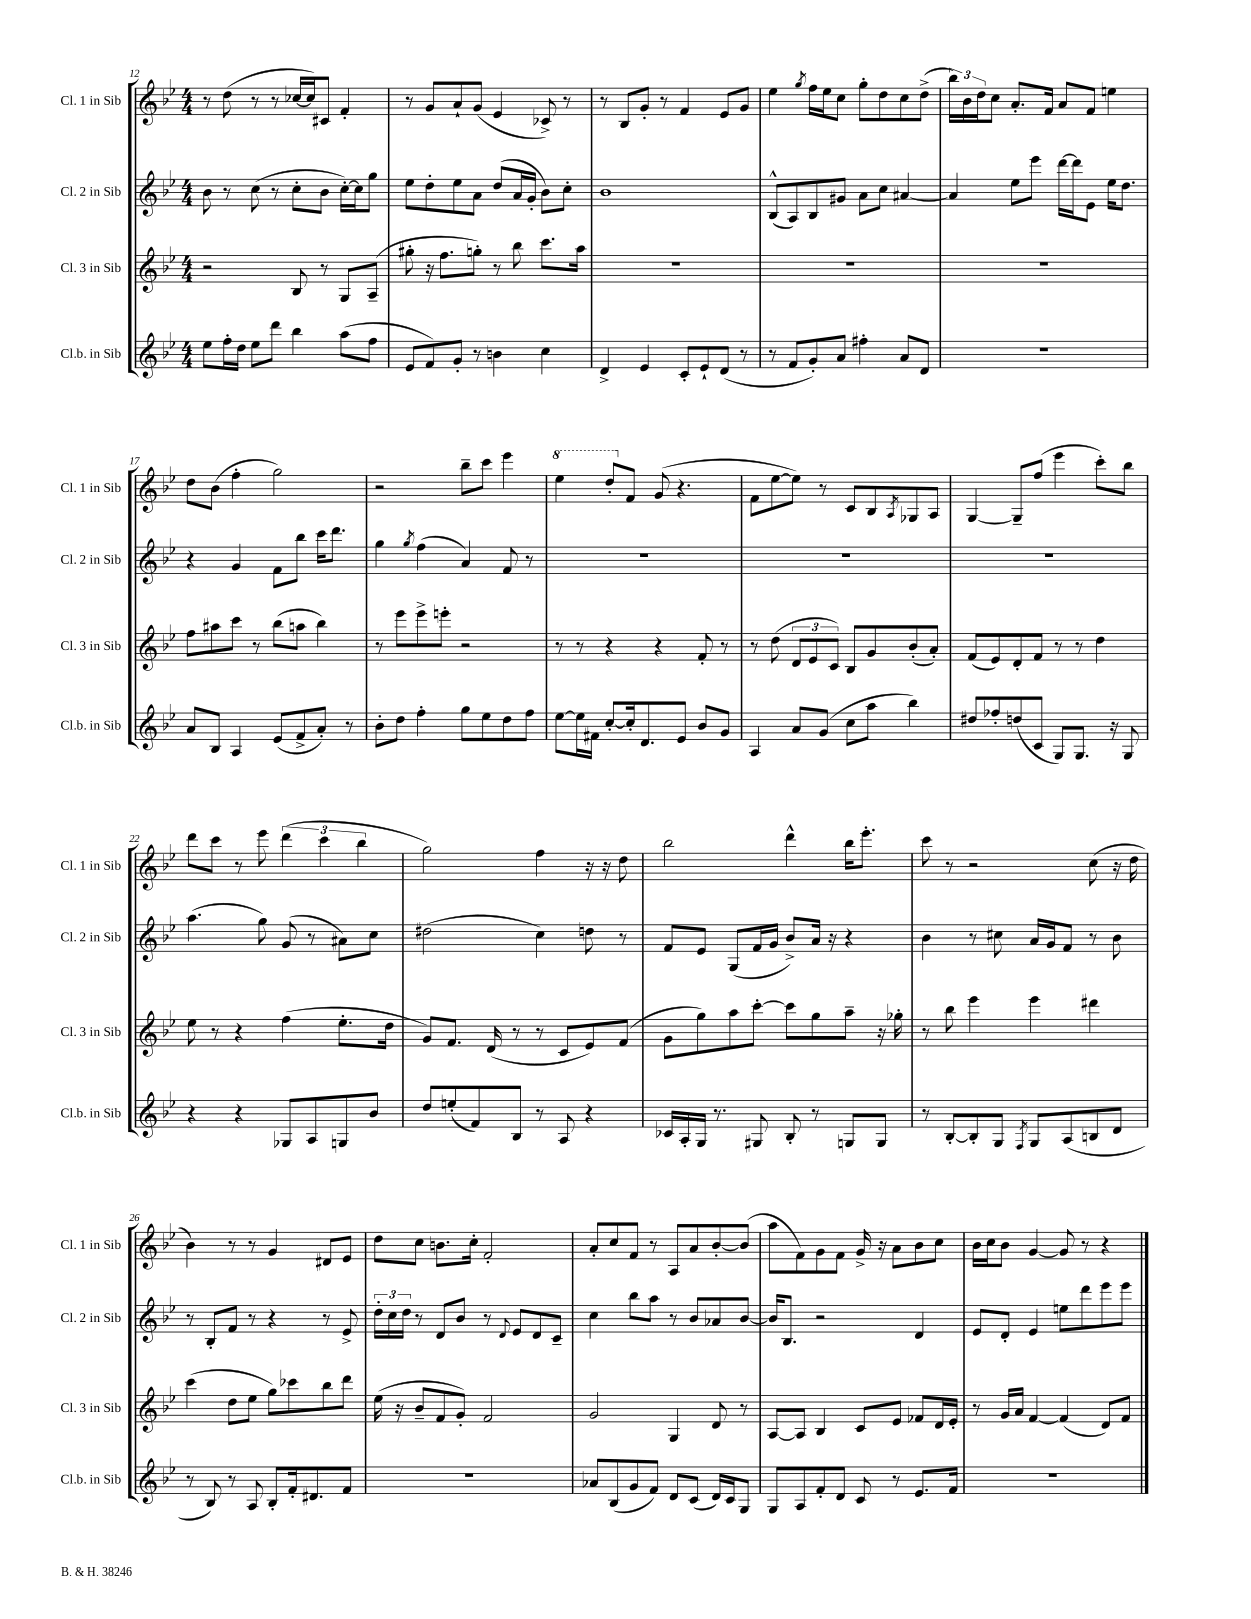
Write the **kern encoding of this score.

**kern	**kern	**kern	**kern
*staff4	*staff3	*staff2	*staff1
*clefG2	*clefG2	*clefG2	*clefG2
*k[b-e-]	*k[b-e-]	*k[b-e-]	*k[b-e-]
*M4/4	*M4/4	*M4/4	*M4/4
8ee-	2r	8b-	8r
16ff'	.	8r	(8dd
16dd	.	.	.
8ee-	.	(8cc	8r
8ddd	.	8r	8r
4bb-	8B-	8cc'	[16cc-
.	.	.	16cc-])
.	8r	8b-	8c#
(8aa	8G	[16cc')	4f'
.	.	16cc]	.
8ff	(8A~	8gg	.
=	=	=	=
8e-	8gg#'	8ee-	8r
8f)	16r	8dd'	8g
.	8.ff	.	.
8g'	.	8ee-	8a`
8r	8gg')	8a	(8g
4b	8r	(8dd	4e-
.	8bb-	16a	.
.	.	16g'	.
4cc	8.ccc	8b-)	8c-^)
.	.	8cc'	8r
.	16aa	.	.
=	=	=	=
4d^	1r	1b-	8r
.	.	.	8B-
4e-	.	.	8g'
.	.	.	8r
8c'	.	.	4f
8e-`	.	.	.
(8d	.	.	8e-
8r	.	.	8g
=	=	=	=
8r	1r	(8B-^^	4ee-
8f	.	8A)	.
.	.	.	8qgg
8g')	.	8B-	16ff
.	.	.	16ee-
8a	.	8g#	8cc
4ff#'	.	8a	8gg'
.	.	8cc	8dd
8a	.	[4a#	8cc
8d	.	.	(8dd^
=	=	=	=
1r	1r	4a#]	24bb-)
.	.	.	24b-
.	.	.	24dd
.	.	.	8cc
.	.	8ee-	8.a'
.	.	8eee-	.
.	.	.	16f
.	.	[16ddd	8a
.	.	16ddd]	.
.	.	8e-	8f
.	.	16ee-	4ee
.	.	8.dd	.
=	=	=	=
8a	8ff	4r	8dd
8B-	8aa#	.	(8b-
4A	8ccc	4g	4ff'
.	8r	.	.
(8e-	(8bb-	8f	2gg)
8f^	8aa	8bb-	.
8a')	4bb-)	16ccc	.
.	.	8.ddd	.
8r	.	.	.
=	=	=	=
8b-'	8r	4gg	2r
8dd	8eee-	.	.
.	.	8qgg	.
4ff'	8eee-^	(4ff	.
.	8eee'	.	.
8gg	2r	4a)	8bb-~
8ee-	.	.	8ccc
8dd	.	8f	4eee-
8ff	.	8r	.
=	=	=	=
[8ee-	8r	1r	4eee-
16ee-]	8r	.	.
16f#	.	.	.
[8cc'	4r	.	8ddd'
16cc']	.	.	8f
8.d	.	.	.
.	4r	.	(8g
8e-	.	.	4.r
8b-	8f'	.	.
8g	8r	.	.
=	=	=	=
4A	8r	1r	8f
.	(8dd	.	[8ee-
8a	12d	.	8ee-])
.	12e-	.	.
(8g	.	.	8r
.	12c)	.	.
8cc	8B-	.	8c
8aa	8g	.	8B-
.	.	.	8qA
4bb-)	(8b-'	.	8G-
.	8a')	.	8A
=	=	=	=
8dd#	(8f	1r	[4G
8ff-'	8e-)	.	.
(8dd	8d'	.	8G~]
8c	8f	.	(8ff
8G)	8r	.	4eee-
8.G	8r	.	.
.	4dd	.	8ccc')
16r	.	.	.
8G	.	.	8bb-
=	=	=	=
4r	8ee-	(4.aa	8ddd
.	8r	.	8ccc
4r	4r	.	8r
.	.	8gg)	8eee-
8G-	(4ff	(8g	(6ddd
8A	.	8r	.
.	.	.	6ccc
8G	8.ee-'	8a#)	.
.	.	.	6bb-
8b-	.	8cc	.
.	16dd	.	.
=	=	=	=
8dd	8g)	(2dd#	2gg)
(8ee'	8.f	.	.
8f)	.	.	.
.	(16d	.	.
8B-	8r	.	.
8r	8r	4cc)	4ff
8A	8c	.	.
4r	8e-)	8dd	16r
.	.	.	16r
.	(8f	8r	8dd
=	=	=	=
16c-	8g	8f	2bb-
16A'	.	.	.
16G	8gg)	8e-	.
8.r	.	.	.
.	8aa	(8G	.
8G#	[8ccc'	16f	.
.	.	16g	.
8B-'	8ccc]	8b-^)	4ddd^^
8r	8gg	16a	.
.	.	16r	.
8G	8aa~	4r	16bb-
.	.	.	8.eee-'
8G	16r	.	.
.	16gg-'	.	.
=	=	=	=
8r	8r	4b-	8ccc
[8B-'	8bb-	.	8r
8B-']	4eee-	8r	2r
8G	.	8cc#	.
8qF	.	.	.
8G	4eee-	16a	.
.	.	16g	.
(8A	.	8f	.
8B	4ddd#	8r	(8cc
8d	.	8b-	16r
.	.	.	16dd
=	=	=	=
8r	(4ccc	8r	4b-)
8B-)	.	8B-'	.
8r	8dd	8f	8r
8A	8ee-	8r	8r
8B-'	8gg)	4r	4g
16f'	8ccc-	.	.
8.d#	.	.	.
.	8bb-	8r	8d#
8f	8ddd	8e-^	8e-
=	=	=	=
1r	(16ee-	24dd'	8dd
.	.	24cc	.
.	16r	.	.
.	.	24dd	.
.	8b-~	8r	8cc
.	8f	8d	8.b
.	8g')	8b-	.
.	.	.	16cc'
.	2f	8r	2f'
.	.	8qqd	.
.	.	8e-	.
.	.	8d	.
.	.	8c~	.
=	=	=	=
8a-	2g	4cc	8a'
(8B-	.	.	8cc
8g	.	8bb-	8f
8f)	.	8aa	8r
8d	4G	8r	8A
(8c	.	8b-	8a
16d)	8d	8a-	[8b-'
16c	.	.	.
8G	8r	[8b-	(8b-]
=	=	=	=
8G	[8A	16b-]	8aa
.	.	8.B-	.
8A	8A]	.	8f)
8f'	4B-	2r	8g
8d	.	.	8f
8c	8c	.	16g^
.	.	.	16r
8r	8e-	.	8a
8.e-	8f-	4d	8b-
.	16d	.	8cc
16f	16e-'	.	.
=	=	=	=
1r	8r	8e-	16b-
.	.	.	16cc
.	16g	8d'	8b-
.	16a	.	.
.	[4f	4e-	[4g
.	(4f]	8ee	8g]
.	.	8ddd	8r
.	8d)	8eee-	4r
.	8f	8eee-	.
==	==	==	==
*-	*-	*-	*-
